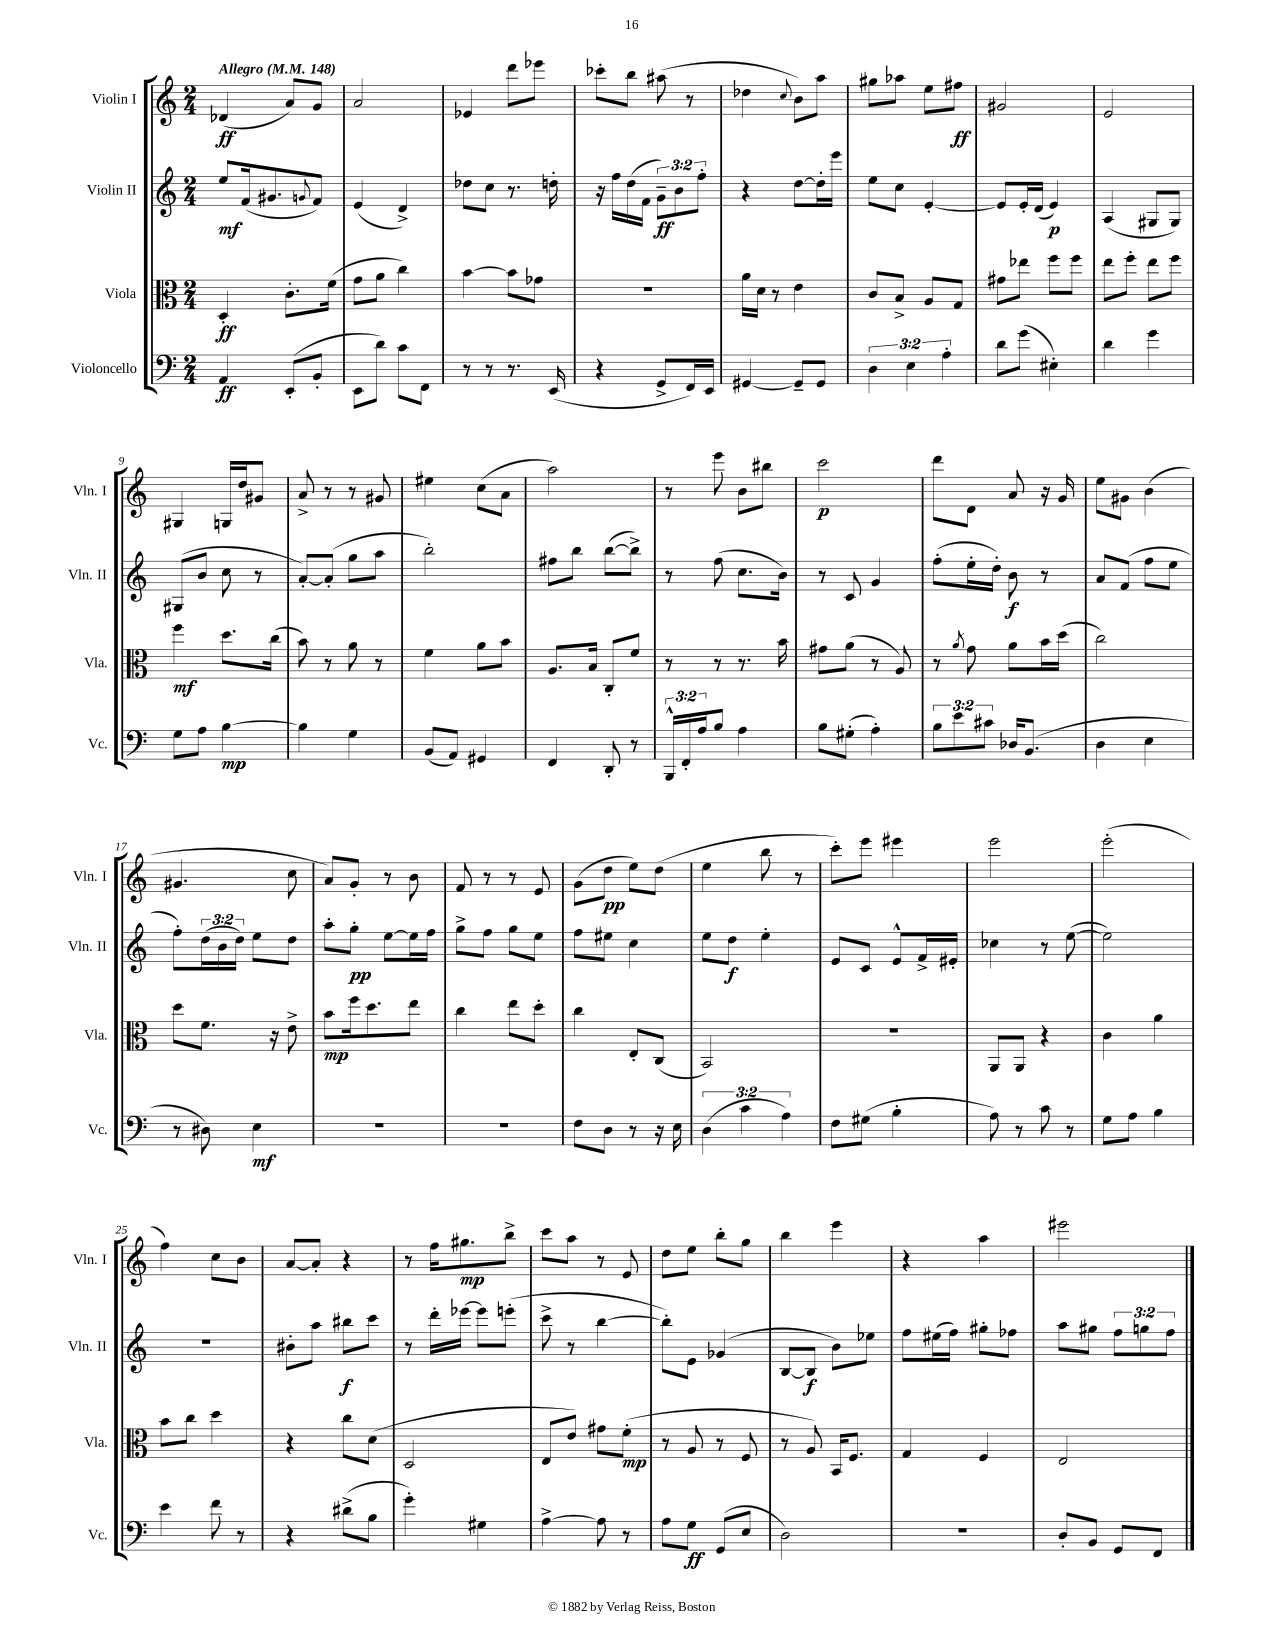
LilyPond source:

<<
\new StaffGroup <<
\new Staff = "s0" \with { instrumentName = "Violin I" shortInstrumentName = "Vln. I" } {
    \clef treble \key c \major \numericTimeSignature \time 2/4 \tempo "Allegro" 4 = 148
    des'4\ff( a'8) g'8 |
    a'2 |
    ees'4 d'''8 ees'''8 |
    ces'''8-. b''8 ais''8( r8 |
    des''4 \appoggiatura { c''8 } b'8) a''8 |
    gis''8 aes''8 e''8 fis''8\ff |
    gis'2 |
    e'2 |
    gis4 g16 d''16 gis'8 |
    a'8-> r8 r8 gis'8 |
    eis''4 c''8( a'8 |
    a''2) |
    r8 e'''8 b'8 bis''8 |
    c'''2\p |
    d'''8 d'8 a'8 r16 g'16 |
    e''8 gis'8 b'4( |
    gis'4. c''8 |
    a'8) g'8-. r8 b'8 |
    f'8 r8 r8 e'8 |
    g'8( d''8\pp e''8) d''8( |
    e''4 b''8 r8 |
    c'''8-.) e'''8 eis'''4 |
    e'''2 |
    e'''2-.( |
    f''4) c''8 b'8 |
    a'8~ a'8-. r4 |
    r8 f''16 gis''8.\mp b''8-> |
    c'''8 a''8 r8 e'8 |
    d''8 e''8 b''8-. g''8 |
    b''4 e'''4 |
    r4 a''4 |
    eis'''2 \bar "|." |
}
\new Staff = "s1" \with { instrumentName = "Violin II" shortInstrumentName = "Vln. II" } {
    \clef treble \key c \major \numericTimeSignature \time 2/4 \override Staff.TupletNumber.text = #tuplet-number::calc-fraction-text
    e''8\mf f'16( gis'8. \appoggiatura { g'8 } f'8) |
    e'4( d'4->) |
    des''8 c''8 r8. d''16-. |
    r16 f''16 d''16( f'16 \tuplet 3/2 { g'8--\ff) b'8 f''8-. } |
    r4 d''8~ d''16-. e'''16 |
    e''8 c''8 e'4~-. |
    e'8 e'16-. d'16( e'4\p) |
    a4( gis8 gis8) |
    gis8( b'8 c''8 r8 |
    a'8~-.) a'8-.( g''8 a''8 |
    b''2-.) |
    fis''8 b''8 b''8~( b''8->) |
    r8 f''8( c''8. b'16) |
    r8 c'8 g'4 |
    f''8-.( e''16-. d''16-.) b'8\f r8 |
    a'8 f'8( f''8 e''8 |
    f''8-.) \tuplet 3/2 { d''16( b'16 d''16) } e''8 d''8 |
    a''8-. g''8-.\pp e''8~ e''16 f''16 |
    g''8-> f''8 g''8 e''8 |
    f''8 eis''8 c''4 |
    e''8 d''8\f e''4-. |
    e'8 c'8 e'8-^ f'16-> eis'16-. |
    ces''4 r8 e''8~( |
    e''2) |
    R2 |
    bis'8-. a''8 bis''8\f c'''8 |
    r8 d'''16-. ees'''16~ ees'''8 e'''8-.( |
    c'''8-> r8 b''4~ |
    b''8-.) e'8 ges'4( |
    b8~ b8\f b'8) ees''8 |
    f''8 eis''16( f''16) gis''8-. fes''8 |
    a''8 gis''8 \tuplet 3/2 { f''8 g''8 f''8 } \bar "|." |
}
\new Staff = "s2" \with { instrumentName = "Viola" shortInstrumentName = "Vla." } {
    \clef alto \key c \major \numericTimeSignature \time 2/4
    d4-.\ff c'8.-. f'16( |
    g'8 a'8 c''4) |
    b'4~ b'8 ges'8 |
    R2 |
    a'16 d'16 r8 e'4 |
    c'8 b8-> a8 g8 |
    gis'8 ees''8 f''8 f''8 |
    e''8 f''8-. e''8 f''8 |
    f''4\mf d''8. c''16( |
    b'8) r8 a'8 r8 |
    f'4 a'8 b'8 |
    a8. b16 c8-. f'8 |
    r8 r8 r8. b'16 |
    gis'8 a'8( r8 a8) |
    r8 \acciaccatura { a'8 } g'8 a'8 b'16 d''16( |
    c''2) |
    d''8 f'8. r16 e'8-> |
    b'8\mp f''16 d''8. e''8 |
    c''4 e''8 d''8-. |
    c''4 e8-. c8( |
    b,2) |
    R2 |
    a,8 a,8 r4 |
    c'4 a'4 |
    b'8 c''8 d''4 |
    r4 c''8 d'8( |
    d2 |
    e8 e'8) gis'8 f'8-.\mp( |
    r8 a8 r8 f8 |
    r8 a8) b,16 f8. |
    g4 f4 |
    e2 \bar "|." |
}
\new Staff = "s3" \with { instrumentName = "Violoncello" shortInstrumentName = "Vc." } {
    \clef bass \key c \major \numericTimeSignature \time 2/4 \override Staff.TupletNumber.text = #tuplet-number::calc-fraction-text
    a,4\ff e,8-.( b,8-. |
    e,8 d'8) c'8 f,8 |
    r8 r8 r8. e,16( |
    r4 g,8-> f,16) e,16 |
    gis,4~ gis,8-- gis,8 |
    \tuplet 3/2 { d4 e4 a4-. } |
    d'8 g'8( eis4-.) |
    d'4 g'4 |
    g8 a8 b4~\mp |
    b4 g4 |
    b,8( a,8) gis,4 |
    f,4 d,8-. r8 |
    \tuplet 3/2 { b,,16-^ f,16-. a16 } b8 a4 |
    b8 gis8-.( a4-.) |
    \tuplet 3/2 { b8 e'8 cis'8 } des16 b,8.( |
    d4 e4 |
    r8 dis8) e4\mf |
    R2 |
    R2 |
    f8 d8 r8 r16 e16 |
    \tuplet 3/2 { d4( c'4 a4) } |
    f8 gis8( b4-. |
    a8) r8 c'8 r8 |
    g8 a8 b4 |
    e'4 f'8 r8 |
    r4 dis'8->( b8 |
    g'4-.) gis4 |
    a4~-> a8 r8 |
    a8 g8\ff g,8( e8 |
    d2) |
    R2 |
    d8-. b,8 g,8 f,8 \bar "|." |
}
>>
>>
